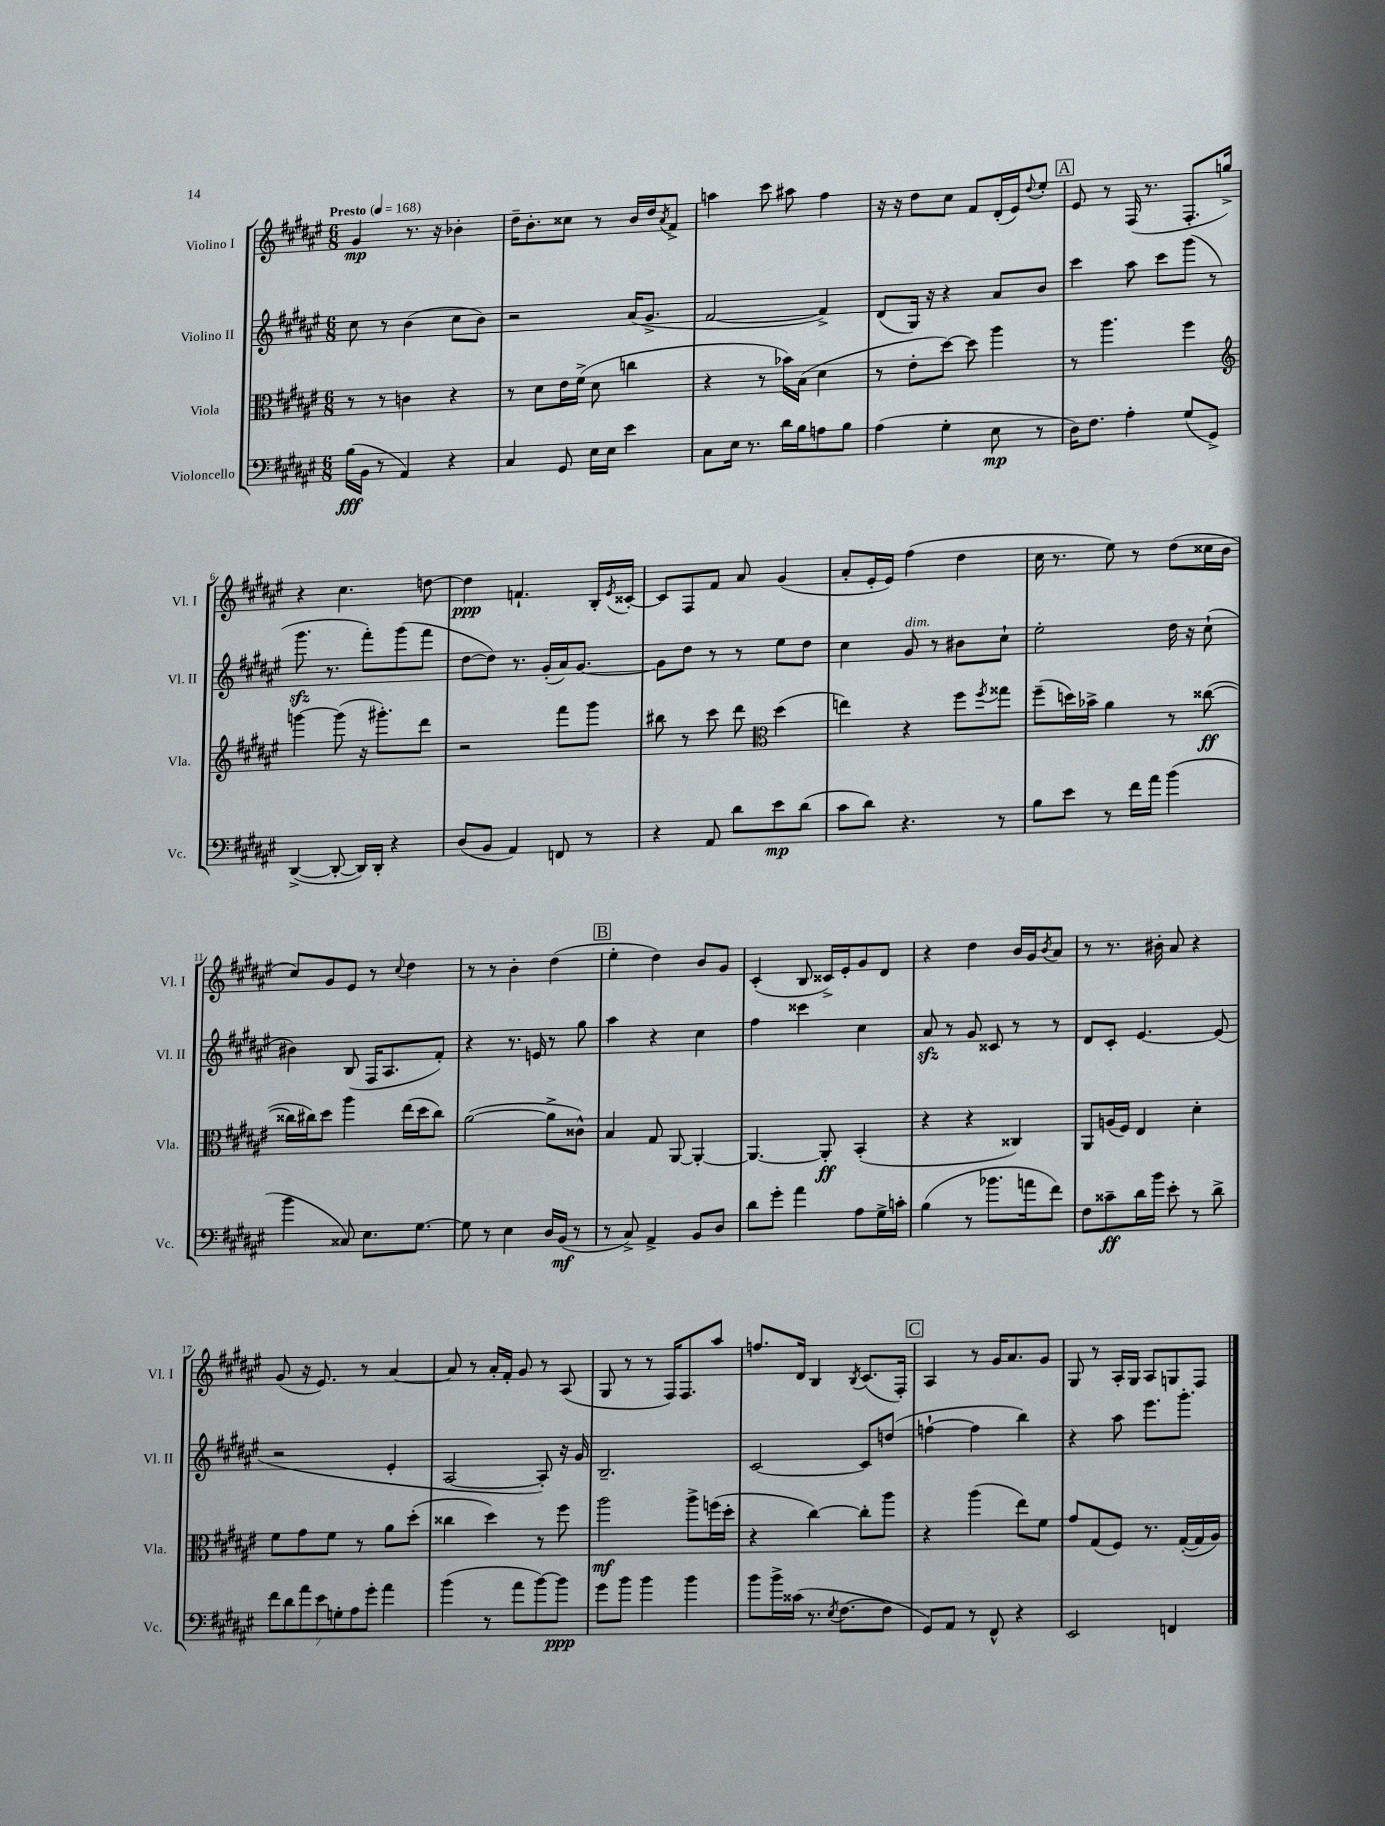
<<
\new StaffGroup <<
\new Staff = "s0" \with { instrumentName = "Violino I" shortInstrumentName = "Vl. I" } {
    \clef treble \key fis \major \numericTimeSignature \time 6/8 \tempo "Presto" 4 = 168
    gis'4\mp r8. r16 bes'4-. |
    dis''16-- b'8.-. cisis''8 r8 b'16 dis''16 \acciaccatura { ais'8 } fis'8-> |
    a''4 cis'''8 ais''8 fis''4 |
    r16 r16 dis''8 cis''8 fis'8 dis'16-.( eis'16) \appoggiatura { dis''8 } eis''8-. |
    \mark \markup { \box "A" } eis'8 r8 fis16( r8. fis8.-. g''16->) |
    r4 cis''4. d''8~ |
    d''4\ppp f'4.-! b16-. \acciaccatura { eis'8 } cisis'16~-. |
    cisis'8 fis8 fis'8 ais'8 gis'4( |
    ais'8-. eis'16-. eis'16) fis''4( dis''4 |
    cis''16 r8. eis''8) r8 dis''8( cisis''16 b'16 |
    cis''8) gis'8 eis'8 r8 \appoggiatura { cis''8 } dis''4 |
    r8 r8 b'4-. dis''4( |
    \mark \markup { \box "B" } eis''4-. dis''4) b'8 gis'8 |
    cis'4-.( b8 cisis'16->) eis'16-. gis'8 dis'8 |
    r4 dis''4 b'16 gis'16 \acciaccatura { b'8 } ais'8 |
    r8 r8. bis'16-. ais'8 r4 |
    gis'8( r16 eis'8.) r8 ais'4~ |
    ais'8 r8 ais'16-. fis'16-. gis'8 r8 ais8( |
    gis8 r8 r8 fis16) fis8. ais''8 |
    f''8. dis'16 b4 \acciaccatura { b8 } cis'8.( fis16-.) |
    \mark \markup { \box "C" } ais4 r8 gis'16 ais'8. gis'8 |
    gis8 r8 ais16-. gis16 ais8 g8 fis8 \bar "|." |
}
\new Staff = "s1" \with { instrumentName = "Violino II" shortInstrumentName = "Vl. II" } {
    \clef treble \key fis \major \numericTimeSignature \time 6/8
    cis''8 r8 b'4( cis''8 b'8) |
    r2 ais'16( gis'8.-> |
    fis'2~ fis'4->) |
    dis'8( gis16) r16 r4 ais'8 b'8 |
    \mark \markup { \box "A" } cis'''4 ais''8 cis'''8 gis'''8( r8 |
    gis'''8.\sfz r8. fis'''8-.) gis'''8( fis'''8 |
    dis''8~ dis''8) r8. gis'16-.( ais'16) gis'8.~ |
    gis'8 dis''8 r8 r8 eis''8 dis''8 |
    cis''4 gis'8^\markup { \italic "dim." } r8 bis'8 cis''8-! |
    eis''2-. dis''16 r16 cis''8-!( |
    bis'4) b8( fis16 ais8. fis'8-.) |
    r4 r8. e'16 r8 gis''8 |
    \mark \markup { \box "B" } ais''4 r4 cis''4 |
    fis''4 cisis'''4 cis''4 |
    ais'8\sfz r8 gis'8 cisis'8 r8 r8 |
    dis'8 cis'8-. eis'4.~ eis'8( |
    r2 eis'4-. |
    ais2~ ais8-.) r16 gis'16 |
    b2.-- |
    cis'2~ cis'8 d''8( |
    \mark \markup { \box "C" } f''4~-! f''4 b''4) |
    r4 ais''8 eis'''8. gis'''8.-. \bar "|." |
}
\new Staff = "s2" \with { instrumentName = "Viola" shortInstrumentName = "Vla." } {
    \clef alto \key fis \major \numericTimeSignature \time 6/8
    r8 r8 c'4 r4 |
    r8 dis'8 eis'16 fis'16->( dis'8 c''4 |
    r4 r8 bes'16) b16( dis'4 |
    r8 eis'8-. dis''8~) dis''8 ais''4 |
    \mark \markup { \box "A" } r8 ais''4. fis''4 |
    \clef treble g'''4~ g'''8( r16 gis'''8.-.) dis'''8 |
    r2 fis'''8 gis'''8 |
    bis''8 r8 cis'''8 dis'''8 \clef alto dis''4( |
    e''4) r4 fis''8 \acciaccatura { fis''8 } gisis''8 |
    fis''8--( d''16) bes'16-> ais'4 r8 cisis''8~\ff( |
    cisis''16 cis''16) dis''8 ais''4 eis''16( dis''16 cis''8) |
    ais'2~( ais'8-> cisis'8-^) |
    \mark \markup { \box "B" } b4 gis8 ais,8~ ais,4~-. |
    ais,4.~ ais,8-.\ff b,4-.( |
    r4 r4 cisis4) |
    ais,8 a16( fis16) eis4 dis'4-. |
    fis'8 gis'8 fis'8 r8 ais'8 dis''8-.( |
    cisis''4 dis''4) r8 fis''8 |
    ais''2\mf ais''8-> f''16( dis''16-. |
    r4 cis''4~) cis''8-. ais''8 |
    \mark \markup { \box "C" } r4 ais''4( eis''8) fis'8 |
    gis'8 gis8( fis8) r8. gis16~-.( gis16 ais16) \bar "|." |
}
\new Staff = "s3" \with { instrumentName = "Violoncello" shortInstrumentName = "Vc." } {
    \clef bass \key fis \major \numericTimeSignature \time 6/8
    b16\fff( b,16 r8 ais,4) r4 |
    cis4 gis,8 eis16 eis16 eis'4 |
    cis8 eis16 r8. dis'16 b16 a8 b8 |
    ais4( gis4-. eis8\mp r8 |
    \mark \markup { \box "A" } dis16) fis8. ais4-. gis8( gis,8->) |
    dis,4~->( dis,8~-. dis,16) dis,16-. r4 |
    dis8( b,8 ais,4) f,8 r8 |
    r4 ais,8 dis'8 eis'8\mp dis'8( |
    cis'8 dis'8) r4. r8 |
    b8 eis'8 r8 fis'16 ais'16 b'4( |
    b'4 cisis8) eis8. gis8.~ |
    gis8 r8 eis4 dis16 b,16\mf( r8 |
    \mark \markup { \box "B" } r8 cis8->) ais,4-> b,8 dis8 |
    dis'8 gis'8-. ais'4 ais8 gis16-> c'16-. |
    b4( r8 bes'8. a'16 fis'8) |
    fis8 cisis'8--\ff dis'16 b'16 eis'8-. r8 dis'8-> |
    \tuplet 7/4 { fis'8 dis'8 ais'8 eis'8 g8-. ais8 gis'8-. } ais'4 |
    b'4( r8 ais'8 b'8~) b'8\ppp |
    gis'8 b'8 b'4 b'4 |
    b'8 b'16-> cisis'16( r8. \acciaccatura { eis8 } fis8.~ fis8 |
    \mark \markup { \box "C" } gis,8) ais,8 r8 fis,8-^ r4 |
    eis,2 f,4 \bar "|." |
}
>>
>>
